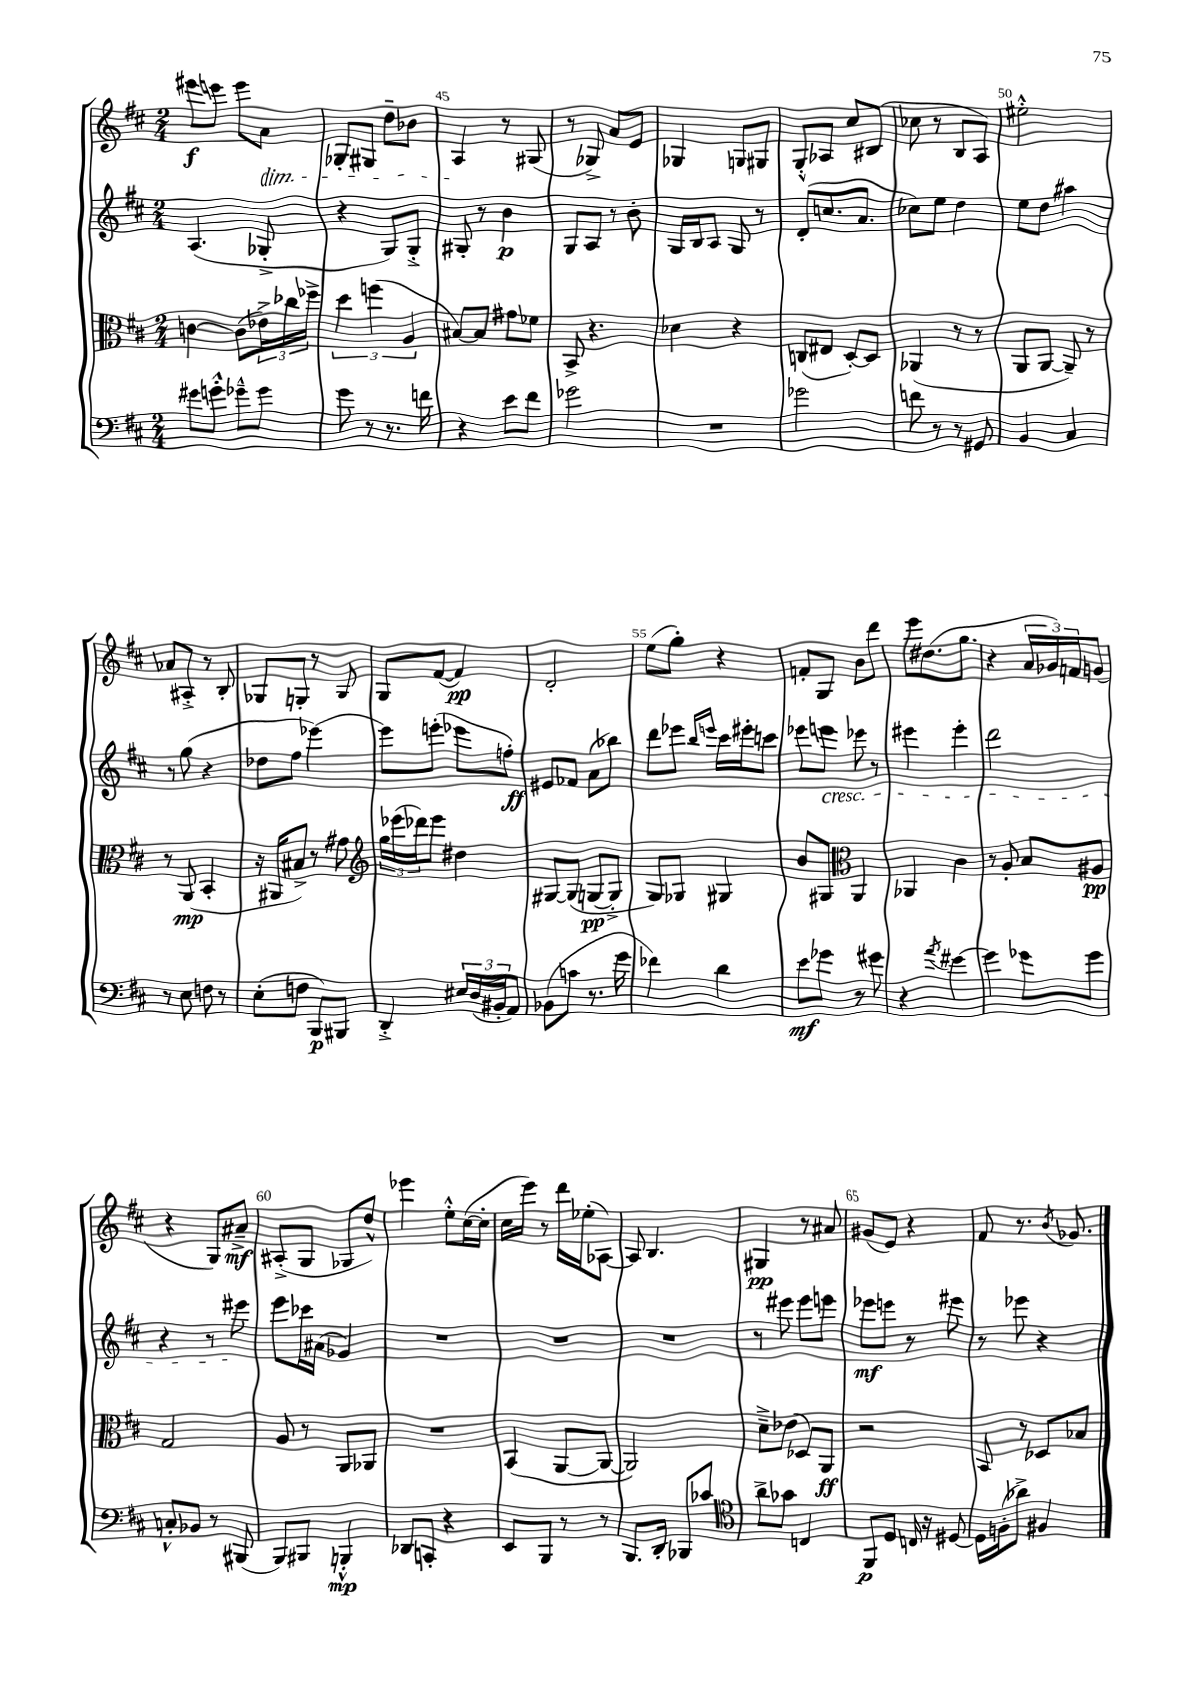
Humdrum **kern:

**kern	**kern	**kern	**kern
*staff4	*staff3	*staff2	*staff1
*clefF4	*clefC3	*clefG2	*clefG2
*k[f#c#]	*k[f#c#]	*k[f#c#]	*k[f#c#]
*M2/4	*M2/4	*M2/4	*M2/4
8g#\L	[4c\	(4.A/	8eee#\L
8g'^^\J	.	.	8eee\J
8g-~^^\L	(8c\]L	.	8eee\L
8g-\J	24e-^\L)	8G-'^/	8a\J
.	24cc-\	.	.
.	24ff-^\JJ	.	.
=	=	=	=
8g\	6dd\	4r	8G-'/L
8r	.	.	8G#/J
.	(6ff\	.	.
8.r	.	8G/L)	8dd~\L
.	6A/	.	.
.	.	8G'^/J	8b-\J
16f\	.	.	.
=	=	=	=
4r	[8B#/L)	8G#'/	4A/
.	8B#/]J	8r	.
8e\L	8g#\L	4b\	8r
8f#\J	8f-\J	.	(8G#/
=	=	=	=
2g-\	8BB^/	8G/L	8r
.	4.r	8A/J	8G-^/)
.	.	8r	8a/L
.	.	8b'\	8e/J
=	=	=	=
2r	4d-\	16G/LL	4G-/
.	.	16B/J	.
.	.	8A/J	.
.	4r	8G/	8G/L
.	.	8r	8G#/J
=	=	=	=
2g-\	(8C/L	(8d'/L	8G'^^/L
.	8E#/J	8.cc/	8A-/J
.	[8D'/L)	.	8cc#/L
.	.	8.a/J	.
.	8D/]J	.	(8B#/J
=	=	=	=
8f\	(4AA-/	8cc-\L)	8cc-\
8r	.	8ee\J	8r
8r	8r	4dd\	8B/L
8GG#/	8r	.	8A/J)
=	=	=	=
4BB/	8AA/L	8ee\L	2ee#'^^\
.	[8AA/J	8dd\J	.
4C#/	8AA~/])	4aa#\	.
.	8r	.	.
=	=	=	=
8r	8r	8r	8a-/L
8E\	(8AA/	(8gg\	8A#'^/J
8F\	4BB'/	4r	8r
8r	.	.	8B'/
=	=	=	=
(8E'\L	16r	8dd-\L	8G-/L
.	16AA#/LK	.	.
8F\J	8B#^/J)	8ff#\J	8G'/J
8BBB/L)	8r	[4eee-\)	8r
8BBB#/J	8g#\	.	8G/
=	=	=	=
*	*clefG2	*	*
4DD'^/	24gg\LL	8eee-\]L	8G/L
.	(24eee-\	.	.
.	24ddd-\J)	.	.
.	8eee-\J	(8eee'\J	([8f#/J
24E#/LL	4dd#\	8eee-\L	4f#/])
(24D/	.	.	.
24BB#'/J	.	.	.
8AA/J)	.	8ff'\J)	.
=	=	=	=
(8BB-\L	[8G#/L	8e#/L	2d'/
8c\J	(8G#/]J	8f-/J	.
8.r	[8G/L	(8a\L	.
.	8G'^/]J	8bb-\J)	.
16g\	.	.	.
=	=	=	=
4f-\)	8G/L)	8ddd\L	(8ee\L
.	8G-/J	8eee-\J	8gg'\J)
.	.	16qqbb/LL	.
.	.	16qqeee/JJ	.
4d\	4G#/	16ccc#\LL	4r
.	.	16eee#'\J	.
.	.	8ccc\J	.
=	=	=	=
8e\L	8b/L	8eee-\L	8f'/L
8g-\J	8G#/J	8eee\J	8G/J
*	*clefC3	*	*
8r	4AA/	8eee-\	8b\L
8g#\	.	8r	8ddd\J
=	=	=	=
4r	4AA-/	4eee#\	8eee\L
.	.	.	(8.dd#\
8qa/	.	.	.
[4g#\	4c#\	4eee#'\	.
.	.	.	8.gg\J
=	=	=	=
4g#\]	8r	2ddd\	4r
.	8A'/	.	.
8g-\L	8B/L	.	24a/LL
.	.	.	24g-/)
.	.	.	24f/J
8g-\J	8A#/J	.	(8g/J
=	=	=	=
8C'^^/L	2G/	4r	4r
8BB-/J	.	.	.
8r	.	8r	8G/L)
(8BBB#/	.	8eee#\	8a#~^/J
=	=	=	=
8BBB/L)	8A/	8eee\L	(8A#'^/L
8BBB#/J	8r	16ccc-\L	8G/J
.	.	(16a#\JJ	.
4BBB'^^/	8AA/L	4g-/)	8G-/L
.	8AA-/J	.	8dd^^/J)
=	=	=	=
8DD-/L	2r	2r	4eee-\
8CC'/J	.	.	.
4r	.	.	8ee'^^\L
.	.	.	([16cc#\L
.	.	.	16cc#'\]JJ
=	=	=	=
8EE/L	(4BB/	2r	16cc#\LL
.	.	.	16eee\JJ)
8BBB/J	.	.	8r
8r	[8AA/L	.	16ddd\LL
.	.	.	(16ee-'\J
8r	8AA/_J	.	[8A-\J)
=	=	=	=
8.BBB/L	2AA/])	2r	8A-/]
.	.	.	4.B/
16DD'/Jk	.	.	.
8BBB-/L	.	.	.
8c-/J	.	.	.
=	=	=	=
*clefC4	*	*	*
8a^\L	8d~^\L	8r	4G#/
8g-\J	(8e-\J	8eee#\	.
4C/	8D-/L)	8eee#\L	8r
.	8AA/J	8eee\J	8a#/
=	=	=	=
8FF#/L	2r	8eee-\L	(8g#/L
8D/J	.	8eee\J	8e/J)
16C/	.	8r	4r
16r	.	.	.
[8D#/	.	8eee#\	.
=	=	=	=
16D#\]LL	8BB/	8r	8f#/
(16F'\J	.	.	.
8a-^\J)	8r	8eee-\	8.r
4F#/	8D-/L	4r	.
.	.	.	8qb/
.	.	.	8.g-/
.	8B-/J	.	.
==	==	==	==
*-	*-	*-	*-
